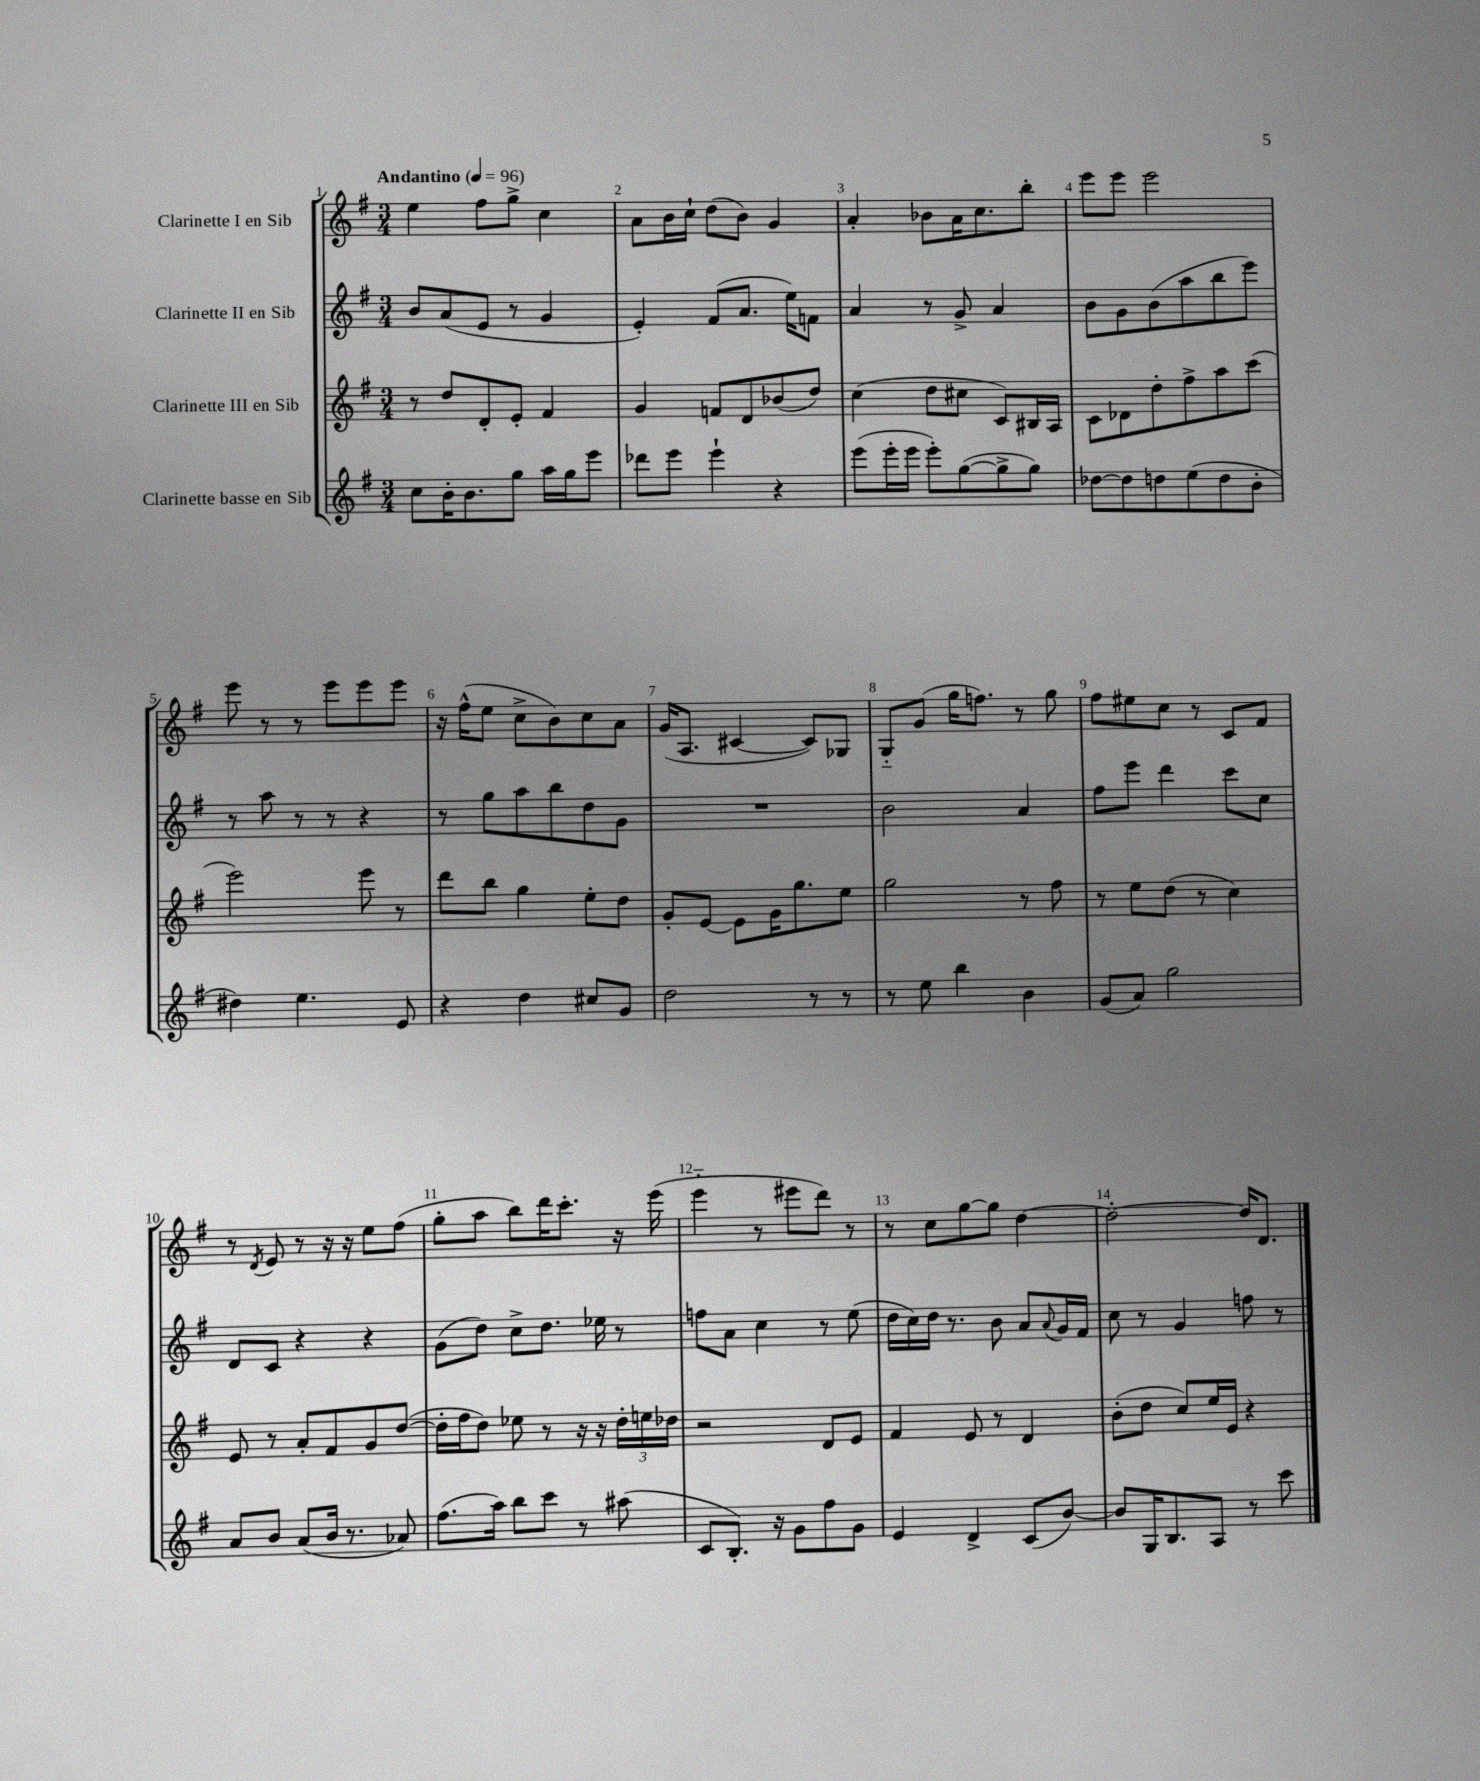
<<
\new StaffGroup <<
\new Staff = "s0" \with { instrumentName = "Clarinette I en Sib" } {
    \clef treble \key g \major \numericTimeSignature \time 3/4 \tempo "Andantino" 4 = 96
    e''4 fis''8 g''8-> c''4 |
    a'8 b'16 c''16-! d''8( b'8) g'4 |
    a'4-. bes'8 a'16 c''8. b''8-. |
    e'''8 e'''8 e'''2 |
    e'''8 r8 r8 e'''8 e'''8 e'''8 |
    r16 fis''16-^( e''8 c''8-> b'8) c''8 a'8 |
    g'16( a8. cis'4~ cis'8) ges8 |
    g8-_ g'8( g''16 f''8.) r8 g''8 |
    fis''8 eis''8 c''8 r8 c'8 fis'8 |
    r8 \acciaccatura { d'8 } e'8 r8 r16 r16 e''8 fis''8( |
    g''8-. a''8 b''8) d'''16 c'''8.-. r16 e'''16( |
    e'''4-_ r8 eis'''8 d'''8) r8 |
    r8 c''8 g''8~ g''8 d''4~ |
    d''2~-. d''16 d'8. \bar "|." |
}
\new Staff = "s1" \with { instrumentName = "Clarinette II en Sib" } {
    \clef treble \key g \major \numericTimeSignature \time 3/4
    b'8 a'8( e'8 r8 g'4 |
    e'4-.) fis'8( a'8. e''16) f'8 |
    a'4 r8 g'8-> a'4 |
    b'8 g'8 b'8( a''8 b''8 e'''8) |
    r8 a''8 r8 r8 r4 |
    r8 g''8 a''8 b''8 d''8 g'8 |
    R2. |
    b'2 a'4 |
    fis''8 e'''8 d'''4 c'''8 c''8 |
    d'8 c'8 r4 r4 |
    g'8( d''8) c''8-> d''8. ees''16 r8 |
    f''8 a'8 c''4 r8 e''8( |
    d''16 c''16) d''16 r8. b'8 a'8 \appoggiatura { a'8 } g'16 fis'16 |
    c''8 r8 g'4 f''8 r8 \bar "|." |
}
\new Staff = "s2" \with { instrumentName = "Clarinette III en Sib" } {
    \clef treble \key g \major \numericTimeSignature \time 3/4
    r8 d''8 d'8-. e'8-. fis'4 |
    g'4 f'8 d'8 bes'8( d''8) |
    c''4( d''8 cis''8 c'8) bis16 a16 |
    c'8 des'8 d''8-. fis''8-> a''8 c'''8( |
    e'''2) e'''8 r8 |
    d'''8 b''8 g''4 e''8-. d''8 |
    g'8-. e'8~ e'8 g'16 g''8. e''8 |
    g''2 r8 fis''8 |
    r8 e''8 d''8( r8 c''4) |
    e'8 r8 a'8-. fis'8 g'8 d''8~( |
    d''16-. fis''16 d''8) ees''8 r8 r16 r16 \tuplet 3/2 { d''16-. e''16 des''16 } |
    r2 d'8 e'8 |
    fis'4 e'8 r8 d'4 |
    b'8-.( d''8 c''8) e''16 e'16 r4 \bar "|." |
}
\new Staff = "s3" \with { instrumentName = "Clarinette basse en Sib" } {
    \clef treble \key g \major \numericTimeSignature \time 3/4
    c''8 b'16-. b'8. g''8 a''16 g''16 e'''8 |
    des'''8 e'''8 e'''4-! r4 |
    e'''8( e'''16-. e'''16 e'''8-.) g''8~( g''8-> g''8) |
    des''8~ des''8 d''8 e''8( d''8 b'8-. |
    dis''4) e''4. e'8 |
    r4 d''4 cis''8 g'8 |
    d''2 r8 r8 |
    r8 e''8 b''4 b'4 |
    g'8( a'8) g''2 |
    a'8 b'8 a'8( b'16 r8. aes'8) |
    fis''8.( a''16) b''8 c'''8 r8 ais''8( |
    c'8 b8.-.) r16 g'8 fis''8 g'8 |
    e'4 d'4-> c'8( b'8~) |
    b'8 g16 b8. a8 r8 c'''8 \bar "|." |
}
>>
>>
\layout { \context { \Score \override BarNumber.break-visibility = ##(#f #t #t) barNumberVisibility = #all-bar-numbers-visible } }
